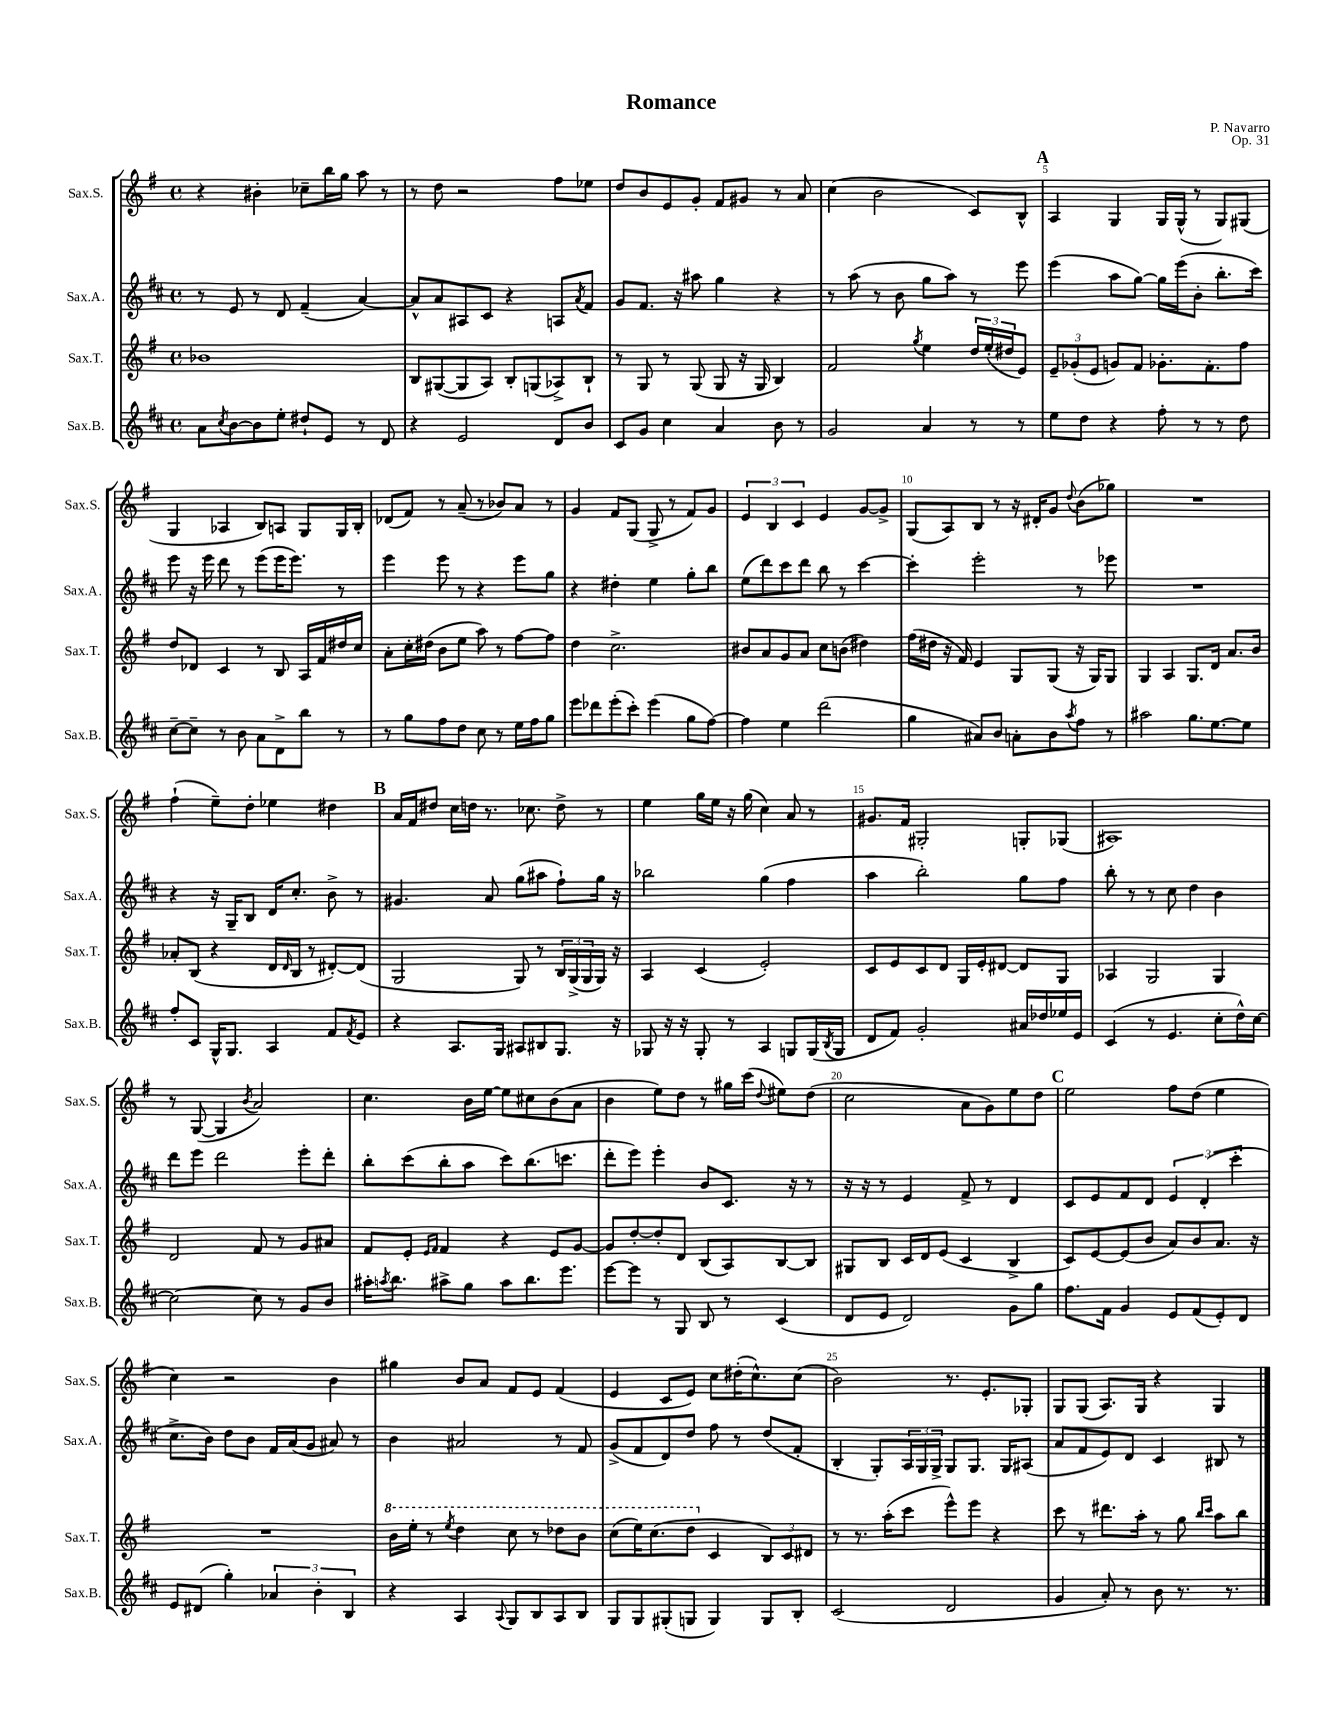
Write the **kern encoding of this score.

**kern	**kern	**kern	**kern
*part4	*part3	*part2	*part1
*staff4	*staff3	*staff2	*staff1
*I"Sax.B.	*I"Sax.T.	*I"Sax.A.	*I"Sax.S.
*I'Sax.B.	*I'Sax.T.	*I'Sax.A.	*I'Sax.S.
*clefG2	*clefG2	*clefG2	*clefG2
*k[f#c#]	*k[f#]	*k[f#c#]	*k[f#]
*M4/4	*M4/4	*M4/4	*M4/4
*met(c)	*met(c)	*met(c)	*met(c)
=1	=1	=1	=1
8a\L	1b-X	8r	4r
8qcc#/	.	.	.
[8b\	.	8e/	.
8b\]	.	8r	4b#X'\
8ee'\J	.	8d/	.
8dd#X`/L	.	(4f#~/	8cc-X~\L
8e/J	.	.	16bb\L
.	.	.	16gg\JJ
8r	.	[4a/)	8aa\
8d/	.	.	8r
=2	=2	=2	=2
4r	8B/L	8a^^/L]	8r
.	([8G#X/	8a/	8dd\
2e/	8G#/]	8A#X/	2r
.	8A/J)	8c#/J	.
.	8B'/L	4r	.
.	(8Gn/	.	.
8d/L	8A-X^/)	8An/L	8ff#\L
.	.	8qa/	.
8b/J	8B`/J	8f#/J	8ee-X\J
=3	=3	=3	=3
8c#/L	8r	8g/L	8dd/L
8g/J	8G/	8.f#/J	8b/
4cc#\	8r	.	8e/
.	.	16r	.
.	(8G/	8aa#X\	8g'/J
4a/	8G/	4gg\	8f#/L
.	16r	.	8g#X/J
.	16G/	.	.
8b\	4B/)	4r	8r
8r	.	.	8a/
=4	=4	=4	=4
2g/	2f#/	8r	(4cc\
.	.	(8aa\	.
.	.	8r	2b\
.	.	8b\	.
.	8qgg/	.	.
4a/	4ee\	8gg\L	.
.	.	8aa\J)	.
8r	24dd/LL	8r	8c/L)
.	(24ee'/	.	.
.	24dd#X/J	.	.
8r	8e/J)	8eee\	8B^^/J
!!LO:REH:place=s1:t=A
=5	=5	=5	=5
8ee\L	12e~/L	(4eee\	4A/
.	(12g-X'/	.	.
8dd\J	.	.	.
.	12e/J	.	.
4r	8gn/L)	8aa\L	4G/
.	8f#/J	[8gg\J)	.
8ff#'\	8.g-X'\L	16gg\LL]	16G/LL
.	.	(16eee\J	(16G^^/JJ
8r	.	8b'\J	8r
.	8.f#'\	.	.
8r	.	8.bb'\L	8G/L)
8dd\	8ff#\J	.	(8G#X/J
.	.	16ccc#\Jk)	.
!!LO:LB:g=z
=6	=6	=6	=6
[8cc#~\L	8dd/L	8eee\	4G/
8cc#~\J]	8d-X/J	16r	.
.	.	16eee\	.
8r	4c/	8ddd\	4A-X/
8b\	.	8r	.
8a\L	8r	(8eee\L	8B/L)
8d^\	8B/	16eee\K	8An/J
.	.	8.eee\J)	.
8bb\J	16A/LL	.	8G/L
.	16f#/	.	.
8r	16dd#X/	8r	16G/L
.	16cc/JJ	.	16B'/JJ
=7	=7	=7	=7
8r	8a'\L	4eee\	(8d-X/L
8gg\L	16cc'\L	.	8f#/J)
.	(16dd#X\JJ	.	.
8ff#\	8b\L	8eee\	8r
8dd\J	8ee\J	8r	(8a~/
8cc#\	8aa\)	4r	8r
8r	8r	.	8b-X/L)
16ee\LL	[8ff#\L	8eee\L	8a/J
16ff#\J	.	.	.
8gg\J	8ff#\J]	8gg\J	8r
=8	=8	=8	=8
8eee\L	4dd\	4r	4g/
8ddd-X\	.	.	.
(8eee'\	2.cc^\	4dd#X'\	8f#/L
8ccc#'\J)	.	.	(8G/J
(4eee\	.	4ee\	8G^/
.	.	.	8r
8gg\L	.	8gg'\L	8f#/L)
[8ff#\J)	.	8bb\J	8g/J
=9	=9	=9	=9
4ff#\]	8b#X/L	(8ee\L	6e/
.	8a/	8ddd\)	.
.	.	.	6B/
4ee\	8g/	8ccc#\	.
.	.	.	6c/
.	8a/J	8ddd\J	.
(2ddd\	8cc\L	8bb\	4e/
.	(8bn\J	8r	.
.	4dd#X\)	[4ccc#\	[8g/L
.	.	.	8g^/J]
=10	=10	=10	=10
4gg\	(16ff#\LL	4ccc#'\]	(8G/L
.	16dd#X\JJ	.	.
.	16r	.	8A/)
.	16f#/)	.	.
8a#X/L)	4e/	2eee'\	8B/J
8b/J	.	.	8r
8an'\L	8G/L	.	16r
.	.	.	16d#X'/KL
8b\	(8G/J	.	8g/J
8qaa/	.	.	8qqdd/
8ff#\J	16r	8r	(8b\L
.	16G/KL)	.	.
8r	8G/J	8eee-X\	8gg-X\J)
=11	=11	=11	=11
2aa#X\	4G/	1r	1r
.	4A/	.	.
8.gg\L	8.G/L	.	.
[8.ee\	16d/Jk	.	.
.	8.a/L	.	.
8ee\J]	.	.	.
.	16b/Jk	.	.
!!LO:LB:g=z
=12	=12	=12	=12
8ff#'/L	8a-X'/L	4r	(4ff#`\
8c#/J	(8B/J	.	.
16G^^/KL	4r	16r	8ee~\L)
8.G/J	.	16G~/KL	.
.	.	8B/J	8dd'\J
4A/	16d/LL	16d/KL	4ee-X\
.	16qqd/	.	.
.	16B/JJ	8.cc#'/J	.
.	8r	.	.
8f#/L	[8d#X'/L)	8b^\	4dd#X\
8qf#/	.	.	.
8e/J	(8d#/J]	8r	.
!!LO:REH:place=s1:t=B
=13	=13	=13	=13
4r	2G/	4.g#X/	16a/LL
.	.	.	16f#/J
.	.	.	8dd#X/J
8.A/L	.	.	16cc\LL
.	.	.	16ddn\JJ
.	.	8a/	8.r
16G/Jk	.	.	.
8A#X/L	8G/)	(8gg\L	.
.	.	.	8.cc-X\
8B#X/	8r	8aa#X\J	.
8.G/J	24B/LL	8ff#`\L)	8dd^\
.	(24G^/	.	.
.	24G/	.	.
.	16G/JJ)	16gg\Jk	8r
16r	16r	16r	.
=14	=14	=14	=14
8G-X/	4A/	2bb-X\	4ee\
16r	.	.	.
16r	.	.	.
8G-'/	(4c/	.	16gg\LL
.	.	.	16ee\JJ
8r	.	.	16r
.	.	.	(16gg\
4A/	2e'/)	(4gg\	4cc\)
8Gn/L	.	4ff#\	8a/
(16G/L	.	.	8r
8qB/	.	.	.
16G/JJ	.	.	.
=15	=15	=15	=15
8d/L	8c/L	4aa\	8.g#X/L
8f#/J)	8e/	.	.
.	.	.	16f#/Jk
2g'/	8c/	2bb'\)	2G#X'/
.	8d/J	.	.
.	16G/LL	.	.
.	16e'/J	.	.
.	[8d#X/J	.	.
16a#X/LL	8d#/L]	8gg\L	8Gn'/L
16dd-X/	.	.	.
16ee-X/	8G/J	8ff#\J	(8G-X/J
16e/JJ	.	.	.
=16	=16	=16	=16
(4c#/	4A-X/	8bb'\	1A#X)
.	.	8r	.
8r	2G/	8r	.
4.e/	.	8cc#\	.
.	.	4dd\	.
8cc#'\L	4G/	4b\	.
16dd^^\L)	.	.	.
[16cc#\JJ	.	.	.
!!LO:LB:g=z
=17	=17	=17	=17
2cc#\_	2d/	8ddd\L	8r
.	.	8eee\J	([8G/
.	.	2ddd\	4G/]
.	.	.	8qb/
8cc#\]	8f#/	.	2a/)
8r	8r	.	.
8g/L	8g/L	8eee'\L	.
8b/J	8a#X/J	8ddd'\J	.
=18	=18	=18	=18
16aa#X'\KL	8f#/L	8bb'\L	4.cc\
8qaan/	.	.	.
8.bb\J	.	.	.
.	8e'/J	(8ccc#\	.
.	16qqe/LL	.	.
.	16qqf#/JJ	.	.
8aa#X^\L	4f#/	8bb'\	.
8gg\J	.	8aa\J	16b\LL
.	.	.	[16ee\JJ
8aa#\L	4r	8ccc#\L)	8ee\L]
8.bb\	.	(8.bb\	8cc#X\
.	8e/L	.	(8b\
8.eee\J	.	8.cccn\J	.
.	[8g/J	.	8a\J
=19	=19	=19	=19
[8eee\L	8g/L]	8ddd'\L	4b\
8eee\J]	[8dd'/	8eee\J)	.
8r	8dd'/]	4eee'\	8ee\L)
8G/	8d/J	.	8dd\J
8B/	(8B/L	8b/L	8r
8r	8A/)	8.c#/J	16gg#X\LL
.	.	.	(16ccc\JJ
.	.	.	8qqdd/
(4c#/	[8B/	.	8ee#X\L)
.	.	16r	.
.	8B/J]	8r	(8dd\J
=20	=20	=20	=20
8d/L	8G#X/L	16r	2cc\
.	.	16r	.
8e/J	8B/J	8r	.
2d/)	16c/LL	4e/	.
.	16d/J	.	.
.	(8e/J	.	.
.	4c/	8f#^/	8a\L
.	.	8r	8g\)
8g\L	4B^/	4d/	8ee\
8gg\J	.	.	8dd\J
!!LO:REH:place=s1:t=C
=21	=21	=21	=21
8.ff#\L	8c/L)	8c#/L	2ee\
.	[8e/	8e/	.
16f#\Jk	.	.	.
4g/	(8e/]	8f#/	.
.	8b/J	8d/J	.
8e/L	8a/L)	6e/	8ff#\L
(8f#/	8b/	.	(8dd\J
.	.	(6d'/	.
8e'/)	8.a/J	.	4ee\
.	.	6ccc#'\	.
8d/J	.	.	.
.	16r	.	.
!!LO:LB:g=z
=22	=22	=22	=22
8e/L	1r	8.cc#^\L	4cc\)
(8d#X/J	.	.	.
.	.	16b\Jk)	.
4gg'\)	.	8dd\L	2r
.	.	8b\J	.
6a-X/	.	16f#/LL	.
.	.	(16a/J	.
.	.	8g/J	.
6b'\	.	.	.
.	.	8a#X/)	4b\
6B/	.	.	.
.	.	8r	.
=23	=23	=23	=23
*	*8va	*	*
4r	16bb\LL	4b\	4gg#X\
.	16eee'\JJ	.	.
.	8r	.	.
.	8qeee/	.	.
4A/	4ddd\	2a#X/	8b/L
.	.	.	8a/J
8qqA/	.	.	.
8G/L	8ccc\	.	8f#/L
8B/	8r	.	8e/J
8A/	8ddd-X\L	8r	(4f#/
8B/J	8bb\J	8f#/	.
=24	=24	=24	=24
8G/L	(8ccc\L	(8g^/L	4e/
8G/	16eee\K)	8f#/	.
.	(8.ccc\	.	.
(8G#X'/	.	8d/)	8c/L
8Gn/J	8ddd\J	8dd/J	8e/J)
*	*X8va	*	*
4G/)	4c/	8ff#\	8cc\L
.	.	8r	(16dd#X'\K
.	.	.	8.cc^^\)
8G/L	12B/L)	(8dd/L	.
.	12c/	.	.
8B'/J	.	8f#'/J	(8cc\J
.	12d#X/J	.	.
=25	=25	=25	=25
(2c#/	8r	4B'/	2b\)
.	8.r	.	.
.	.	8G'/L)	.
.	(16aa'\KL	.	.
.	8ccc\J	24A/L	.
.	.	24G/	.
.	.	24G^/JJ	.
2d/	8eee^^\L)	8G/L	8.r
.	8eee\J	8.G/J	.
.	.	.	8.e'/L
.	4r	.	.
.	.	16G/KL	.
.	.	(8A#X/J	8G-X'/J
=26	=26	=26	=26
4g/	8ccc\	8a/L	8G/L
.	8r	8f#/	(8G/J
8a'/)	8.ddd#X\L	8e/)	8.A/L)
8r	.	8d/J	.
.	16aa'\Jk	.	16G/Jk
8b\	8r	4c#/	4r
8.r	8gg\	.	.
.	16qqbb/LL	.	.
.	16qqccc/JJ	.	.
.	8aa\L	8B#X/	4G/
8.r	.	.	.
.	8bb\J	8r	.
==	==	==	==
*-	*-	*-	*-
